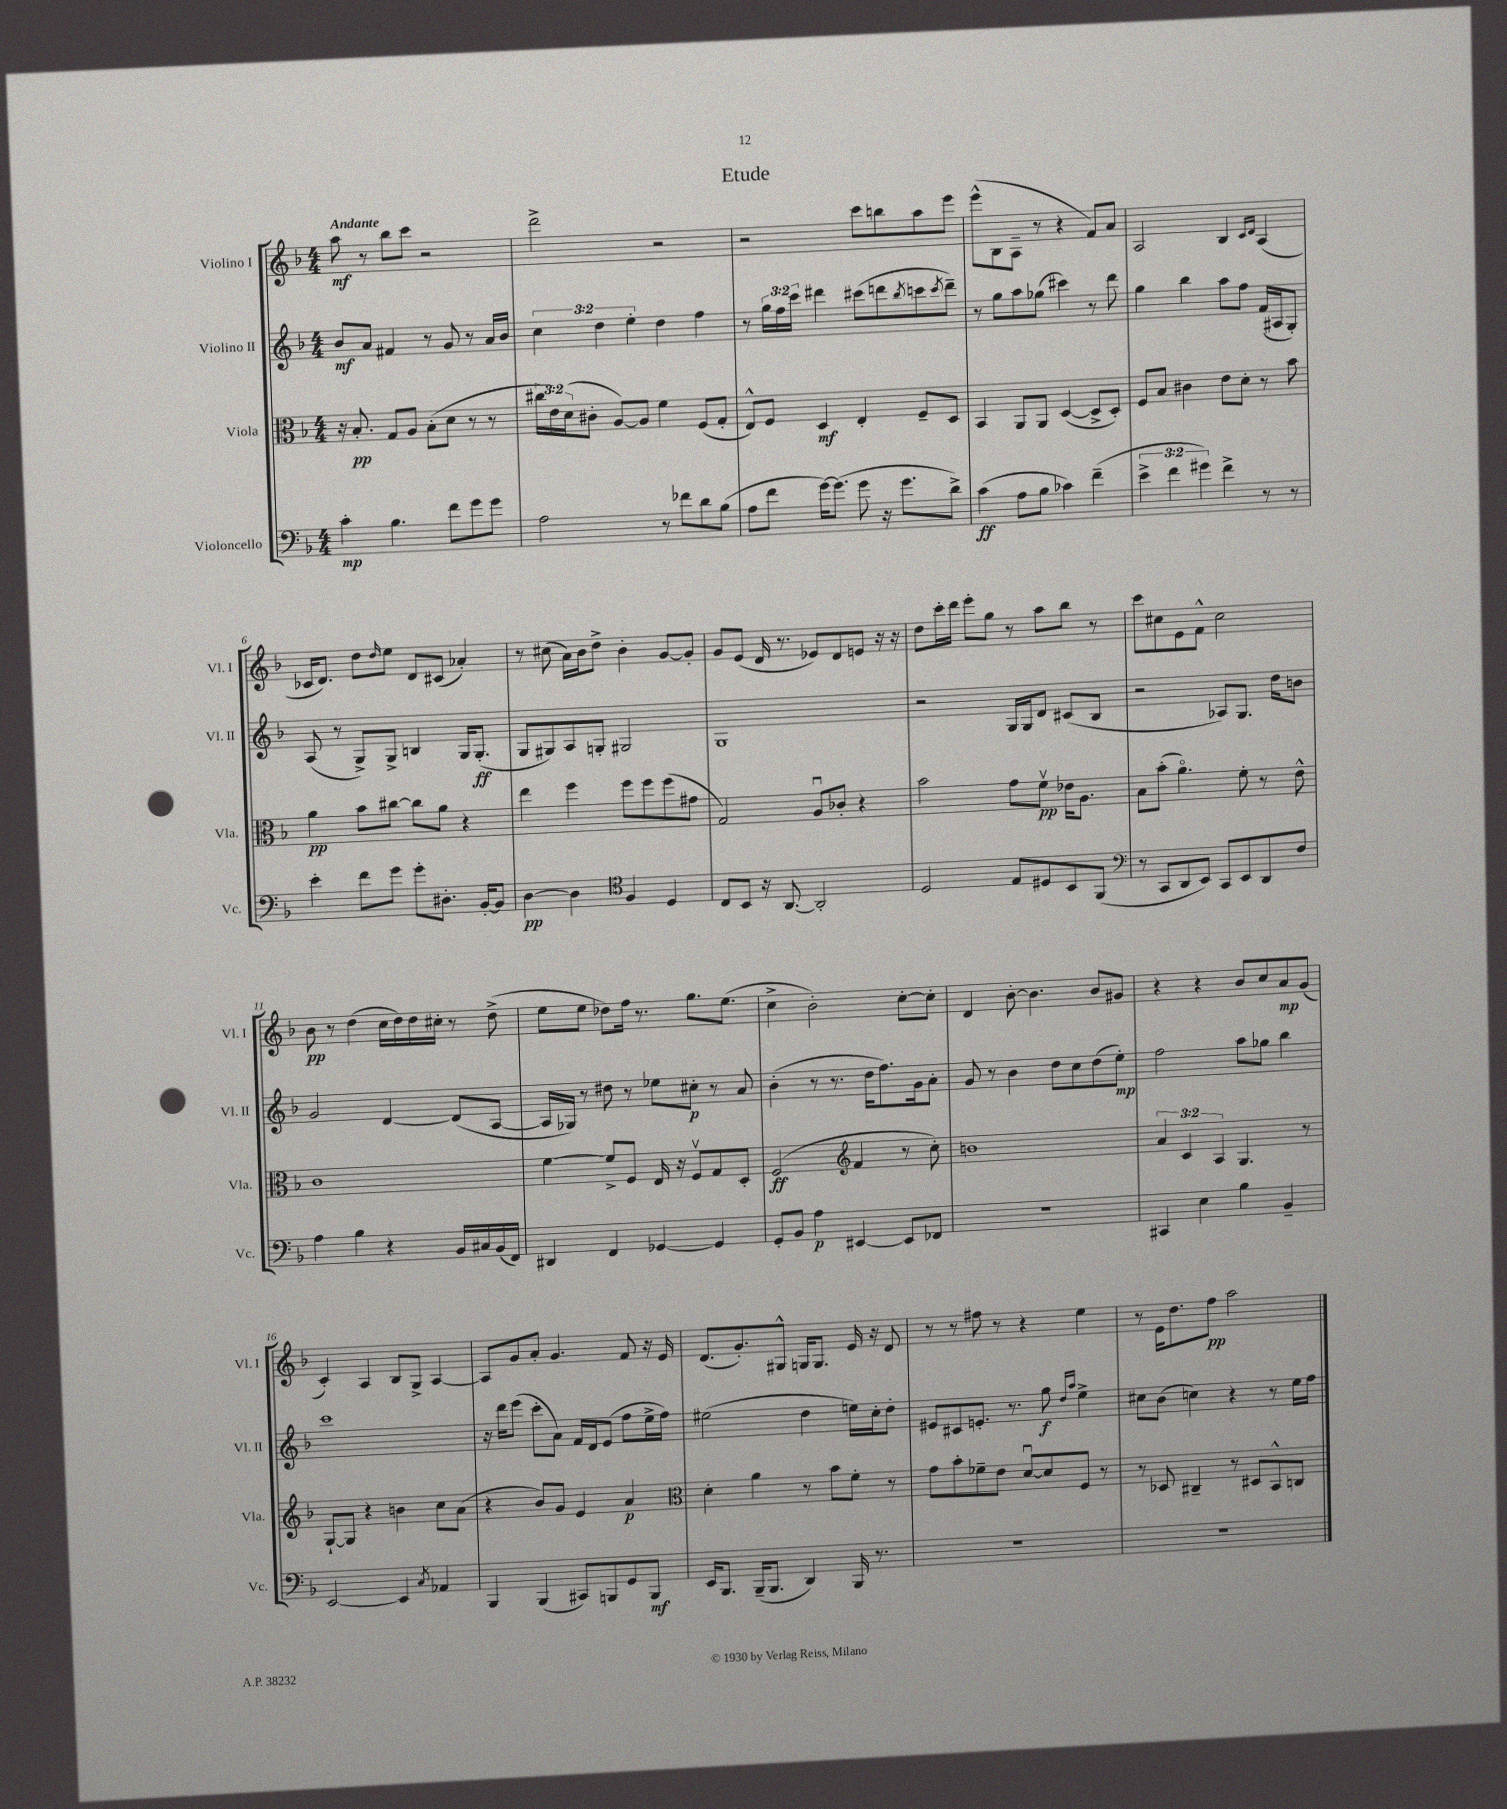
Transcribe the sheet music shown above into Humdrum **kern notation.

**kern	**kern	**kern	**kern
*staff4	*staff3	*staff2	*staff1
*clefF4	*clefC3	*clefG2	*clefG2
*k[b-]	*k[b-]	*k[b-]	*k[b-]
*M4/4	*M4/4	*M4/4	*M4/4
4c'	16r	8b-	8aa
.	8.B-'	.	.
.	.	8a	8r
4.B-	8G	4f#	8bb-
.	8A	.	8ccc
.	(8B-'	8r	2r
8f	8d	8g	.
8g	8r	8r	.
8g	8r	16a	.
.	.	16b-	.
=	=	=	=
2A	24cc#	6cc	2ddd^
.	24e)	.	.
.	(24d	.	.
.	8c#'	.	.
.	.	6dd	.
.	[8A)	.	.
.	.	6ee'	.
.	8A]	.	.
8r	4f	4dd	2r
8f-	.	.	.
8d	(8F	4ff	.
(8B-	8G'	.	.
=	=	=	=
8A	8E^^)	8r	2r
8f	8F	24gg	.
.	.	24ff	.
.	.	24ccc	.
[16g)	4D	4ddd#	.
(8.g]	.	.	.
8g	4E'	(8ccc#	8ccc
16r	.	8ddd	8bb
8.g	.	.	.
.	.	8qbb-	.
.	8F~	8ccc	8aa
.	.	8qccc	.
8d^)	8D	8ddd~)	8eee
=	=	=	=
(4c	4BB-	8r	(8eee^^
.	.	8gg	8B-
8A	8AA	8aa	8A~
8B-	8AA	(8gg-	8r
4c-)	([4D	4ccc#)	4r
(4f~	8D^]	8r	8f)
.	8D')	8ddd	8a
=	=	=	=
6e^	8F	4gg	2A
.	8B-	.	.
6f	.	.	.
.	4c#	4bb-	.
6g#)	.	.	.
4f^	8e	8aa	4B-
.	8d'	8ff	.
.	.	.	16qqc
.	.	.	16qqd
8r	8r	(16f	(4A
.	.	16A#	.
8r	8b-	8G')	.
=	=	=	=
4e'	4a	(8A	16c-
.	.	.	8.d)
.	.	8r	.
8f	8b-	8G^)	8dd
.	.	.	16qqdd
8g	[8cc#	8G^	8ee
8g'	8cc#]	4B	8d
8.D#'	8a	.	(8c#
.	4r	16G	4a-')
[16BB-'	.	(8.G'	.
8BB-]	.	.	.
=	=	=	=
[4D	4ee	8G	8r
.	.	8G#)	(8cc#
4D]	4ff	8A	16a)
.	.	.	16b-
.	.	8G'	8dd^
*clefC4	*	*	*
4F	8ff	2G#	4b-'
.	8ff	.	.
4D	(8ff	.	[8g
.	8g#	.	8g']
=	=	=	=
8C	2G)	1G	8g
8BB-	.	.	(8e
16r	.	.	16d
[8.AA	.	.	8.r
2AA']	8Au	.	8e-)
.	8c-'	.	8d
.	4r	.	8e
.	.	.	16r
.	.	.	16r
=	=	=	=
2D	2b-	2r	8dd
.	.	.	16ccc'
.	.	.	16ddd
.	.	.	8eee'
.	.	.	8gg
8E	8g	16G	8r
.	.	16G	.
8D#	8fv	8d	8aa
8BB-	16e-	(8c#	8bb-
.	8.A	.	.
(8FF	.	8B-	8r
=	=	=	=
*clefF4	*	*	*
8r	8B-	2r	8ccc
8CC	(8b-'	.	8cc#
8DD	4.ao)	.	8e
8EE)	.	.	8f^^
8CC	.	8A-)	2cc#
8EE	8f'	8.G	.
8DD	8r	.	.
.	.	16dd	.
8F	8e^^	8b	.
=	=	=	=
4A	1c	2g	8b-
.	.	.	8r
4B-	.	.	(4dd
4r	.	[4d	16cc
.	.	.	16dd)
.	.	.	16dd
.	.	.	16cc#'
16BB-	.	(8d]	8r
16C#	.	.	.
(16BB-	.	[8A	(8dd^
16FF)	.	.	.
=	=	=	=
4DD#	[4f	16A]	8ee
.	.	16G-)	.
.	.	8r	8ee
4FF	8f^]	8dd#	8dd-)
.	8F	8r	16ff
.	.	.	8.r
[4GG-	16E	8ee-	.
.	16r	.	.
.	8Fv	8cc#'	8.gg
4GG-]	8G	8r	.
.	.	.	(8.ee
.	8D'	8a	.
=	=	=	=
8GG'	(2F	(4b-'	4cc^
8BB-	.	.	.
4A	.	8r	2b-')
.	.	8.r	.
*	*clefG2	*	*
[4EE#	4f	.	.
.	.	16dd	.
.	.	8.ff)	.
8EE#]	8r	.	[8cc'
.	.	16g	.
8FF-	8cc')	8a'	8cc']
=	=	=	=
1r	1b	8g	4d
.	.	8r	.
.	.	4b-	[8b-'
.	.	.	4.b-]
.	.	8dd	.
.	.	8cc	.
.	.	(8dd	8b-
.	.	8ee')	8g#
=	=	=	=
4CC#	6a	2ff	4r
.	6c	.	.
4E	.	.	4r
.	6A	.	.
4B-	4.G	8aa	8b-
.	.	8gg-	8cc
4BB-~	.	4bb-	8a
.	8r	.	(8g
=	=	=	=
[2EE	[8G`	1ccc	4c')
.	8G]	.	.
.	4r	.	4A
4EE]	4b	.	8B-
.	.	.	8G^
8qC	.	.	.
4AA-	8cc	.	[4A
.	(8a	.	.
=	=	=	=
4BBB-	4r	16r	8A]
.	.	16ddd	.
.	.	(8eee	8g
(4BBB-	8b-)	8ccc'	8a'
.	8g	8a)	4.g
8CC#)	4e	16f	.
.	.	16d	.
8BBB	.	(8e	.
8GG	4a	8ff	8f
8BBB	.	16ee^	16r
.	.	16ff)	16e
=	=	=	=
*	*clefC3	*	*
16EE	4d'	(2ee#	(8.d
8.BBB-	.	.	.
.	.	.	8.g')
(16BBB-~	4a	.	.
8.BBB-	.	.	.
.	.	.	8G#^^
4DD)	8r	4dd	16G
.	.	.	8.G
.	8b-	.	.
16BBB-	8f'	16ee)	16e
8.r	.	16cc'	16r
.	8r	8dd'	8d
=	=	=	=
1r	8g	8e#	8r
.	8b-'	8c#	8r
.	8f-~	8.e'	8ff#
.	8e	.	8r
.	.	8.r	.
.	[8du	.	4r
.	8d]	8gg	.
.	.	16qqdd	.
.	.	16qqaa	.
.	8F	4ee^	4ee
.	8r	.	.
=	=	=	=
1r	8r	8cc#	8r
.	8D-	(8b-	16e
.	.	.	8.dd
.	4C#~	4cc)	.
.	.	.	8ff
.	8r	4r	2aa
.	8D#	.	.
.	8BB-^^	8r	.
.	8C	16ee	.
.	.	16ff	.
==	==	==	==
*-	*-	*-	*-
